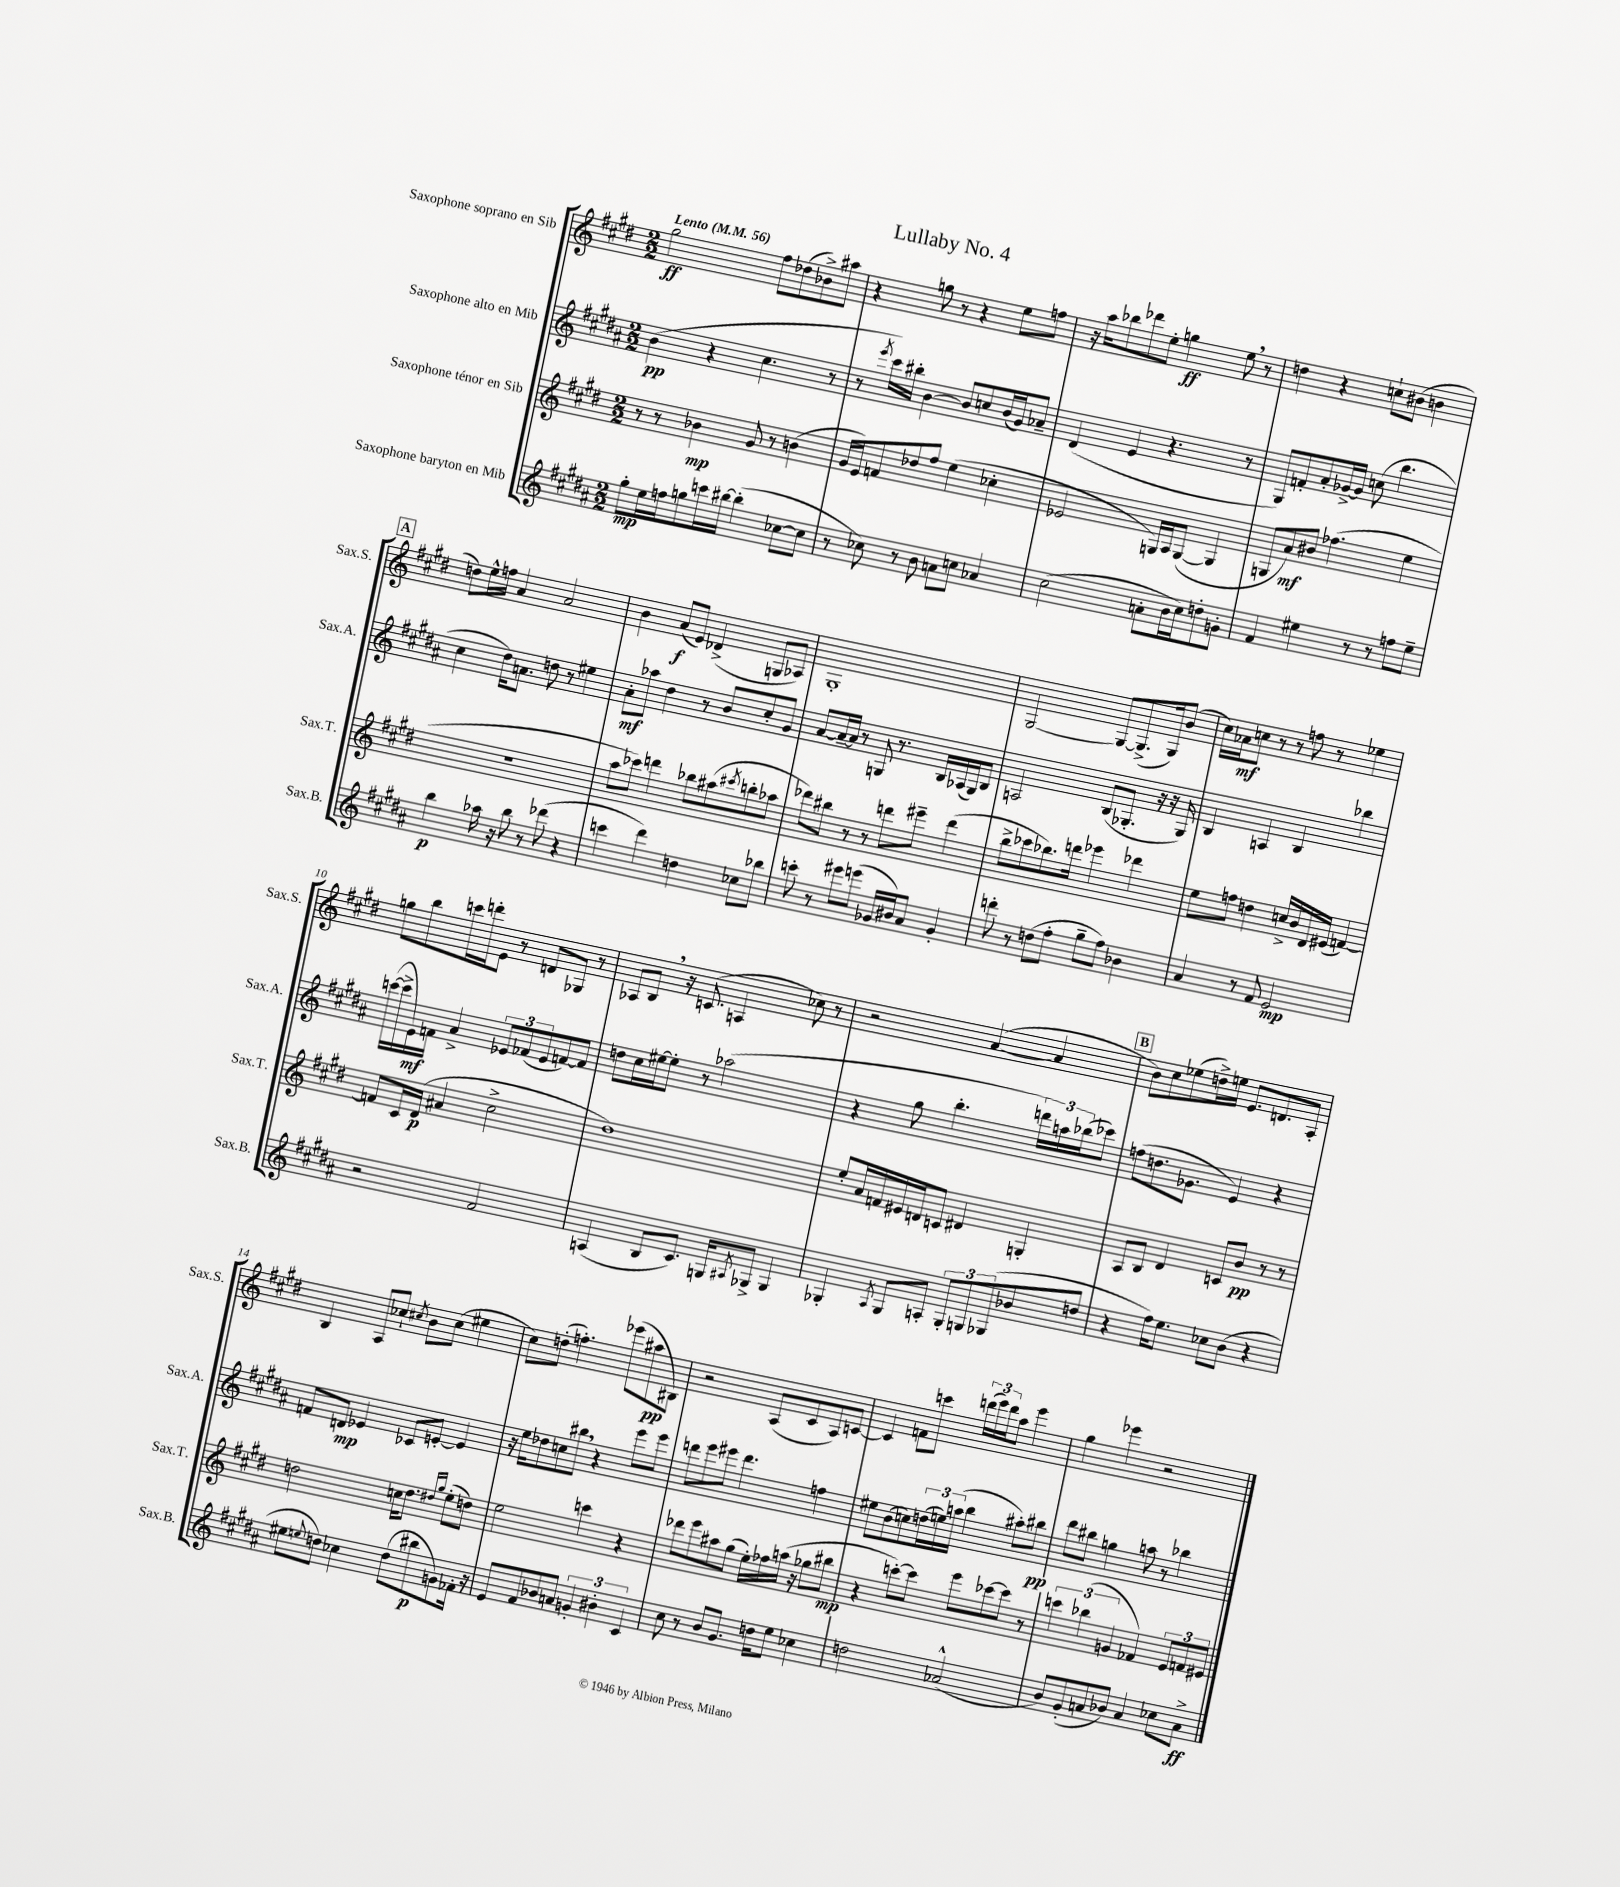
\header { title = "Lullaby No. 4" }
<<
\new StaffGroup <<
\new Staff = "s0" \with { instrumentName = "Saxophone soprano en Sib" shortInstrumentName = "Sax.S." } {
    \clef treble \key e \major \numericTimeSignature \time 2/2 \tempo "Lento" 4 = 56
    gis''2\ff fis''8 des''8( bes'8->) ais''8 |
    r4 g''8 r8 r4 e''8 f''8 |
    r16 a''16 bes''8 des'''8 e''8-. g''4\ff e''8 \breathe r8 |
    d''4 r4 c''8-! bis'8( b'4 |
    \mark \markup { \box "A" } d''8) e''16-^ f''16 a'4 a'2 |
    b'4 a'8\f( e'8) des'4->( g8 aes8) |
    gis1-. |
    gis2~ gis8~ gis8.->( gis16) b'8( |
    cis''16) aes'16\mf c''8 r8 r8 f''8 r8 ees''4 |
    g''8 b''8 c'''16 d'''16-. e'8 r8 d'8 ges8 r8 |
    aes8 b8 \breathe r16 c'8.( a4 ces''8) r8 |
    r2 a'4~( a'4 |
    \mark \markup { \box "B" } b'8) cis''8 ees''8( d''16->) e''16 e'8. d'8. a8-. |
    b4 a8 ces''8-! \acciaccatura { cis''8 } b'8 cis''8( eis''4 |
    cis''8) d''8-.( f''4.-.) ees'''8( ais''8\pp bis8) |
    r2 a8( cis'8 a8) c'8~ |
    c'4 f'8 c'''8 \tuplet 3/2 { d'''16( e'''16) d'''16 } a''8 e'''4 |
    gis''4 ees'''4 r2 \bar "|." |
}
\new Staff = "s1" \with { instrumentName = "Saxophone alto en Mib" shortInstrumentName = "Sax.A." } {
    \clef treble \key b \major \numericTimeSignature \time 2/2
    b'4\pp( r4 cis''4. r8 |
    r8 \acciaccatura { e'''8 } cis'''16) bis''16-. b'4~ b'8 c''8 b'16( gis'16) aes'8-- |
    dis'4( e'4 r4. r8 |
    gis8) f'8-. ais'8-. ges'16~-> ges'16 c''8( b''4. |
    \mark \markup { \box "A" } cis''4 dis''16) a'8. d''8 r8 eis''4 |
    ais'8-.\mf aes''8 dis''4 r8 b'8 cis''8-. gis'8 |
    ais'8~ ais'16~-- ais'16 r8 g8 r8. b16 aes16( g16) b8 |
    a2 b8( ges8.-. r16 r16 ges16) |
    b4 a4 b4 bes''4 |
    c'''16~( c'''16-> e'16\mf) f'16 ais'4-> \tuplet 3/2 { ees'8 fes'8( ees'8 } f'8~) f'8 |
    d''8 cis''16 eis''16~ eis''8-. r8 aes''2( |
    r4 gis''8 b''4.-. \tuplet 3/2 { d'''16) a''16 bes''16( } ces'''8) |
    \mark \markup { \box "B" } f''8( d''8. ges'8. e'4) r4 |
    f'8 d'8\mp ees'4 ces'8 e'8~-. e'4 |
    r16 e''16 des''8 c''8 bis''8 \breathe r4 e'''8 e'''8 |
    d'''8 e'''8 eis'''8 d'''4. f''4 |
    eis''8 b'8( c''8) \tuplet 3/2 { d''16( e''16) a''16( } b''4 ais''8-.) bis''8\pp |
    dis'''8 bis''8 g''4 a''8 r8 bes''4 \bar "|." |
}
\new Staff = "s2" \with { instrumentName = "Saxophone ténor en Sib" shortInstrumentName = "Sax.T." } {
    \clef treble \key e \major \numericTimeSignature \time 2/2
    r8 r8 bes'4\mp gis'8 r8 b'4( |
    gis'16 e'16) f'8 des''8 fis''8 e''4( ces''4-. |
    ees'2 g16) a16 g8~( g4 |
    g8 a'8\mf) bis'8 fes''4.( e''4 |
    \mark \markup { \box "A" } R1 |
    a''8 ces'''8) d'''4 bes''8 ais''8( \acciaccatura { cis'''8 } b''8-. aes''8 |
    des'''8) bis''8 r8 r8 d'''8 eis'''8-- d'''4( |
    b''8-> ces'''8 bes''8.) d'''16 ees'''4 des'''4 |
    e''8 f''8 d''4 c''16-> b'16 dis'16 eis'16( f'4~) |
    f'8 cis'16 dis'16\p( ais'4 cis''2-> |
    dis''1) |
    e''8-. a'16 f'16 eis'16 d'16 c'8 dis'4 g4-. |
    \mark \markup { \box "B" } a8 b8 dis'4 c'8 b'8\pp r8 r8 |
    d''2 c''16 d''8. \grace { dis''16 gis''16 } e''8-.( d''8) |
    e''2 c'''4 r4 |
    des'''8 e'''8 ais''8 gis''8( e''16-.) fes''16 a''16( r16 ges''8 bis''8\mp |
    r4 c'''8~-.) c'''8 e'''8 ces'''8~ ces'''8 r8 |
    \tuplet 3/2 { c'''4 bes''4( g'4 } fes'4) \tuplet 3/2 { e'8 f'8 eis'8 } \bar "|." |
}
\new Staff = "s3" \with { instrumentName = "Saxophone baryton en Mib" shortInstrumentName = "Sax.B." } {
    \clef treble \key b \major \numericTimeSignature \time 2/2
    gis''8-.\mp e''16 f''16 g''8 c'''16 bis''16~ bis''4-.( ces''8~ ces''8 |
    r8 ces''8) r8 b'8 a'8 c''8 aes'4 |
    cis''2( a'8-. b'16 cis''16) d''8-. g'8-. |
    fis'4 eis''4 r8 r8 f''8 eis''8-- |
    \mark \markup { \box "A" } b''4\p aes''16 r16 b''8 r8 des'''8( r4 |
    c'''4 dis'''4) d''4 ces''8 bes''8 |
    c'''8-. r8 eis'''8 e'''8( ges'16 bis'16) ais'8 ges'4-. |
    d'''8-. r8 d''8( fis''8-. gis''8-- fis''8) bes'4 |
    ais'4 r8 fis'8 e'2\mp |
    r2 fis'2 |
    a4( b8 cis'8.) g16 \acciaccatura { ais8 } ges8-> ges4 |
    ges4-. \acciaccatura { ais8 } ges8 a8-. \tuplet 3/2 { ges8-. g8 ges8( } bes'8 d''8 |
    \mark \markup { \box "B" } r4 fis''16) e''8. ces''8 b'8( r4 |
    eis''8 \appoggiatura { e''8 } d''8) ces''4 d''8( bis''8\p g'8) fes'16-. r16 |
    e'8 fis'8 bes'8 a'8 \tuplet 3/2 { g'4-. bis'4-. cis'4 } |
    cis''8 r8 b'8 gis'8. d''16 e''8 ces''4 |
    d''2 aes'2-^( |
    b'8) gis'8-.( a'8 bes'8) a'4 ces''8 a'8->\ff \bar "|." |
}
>>
>>
